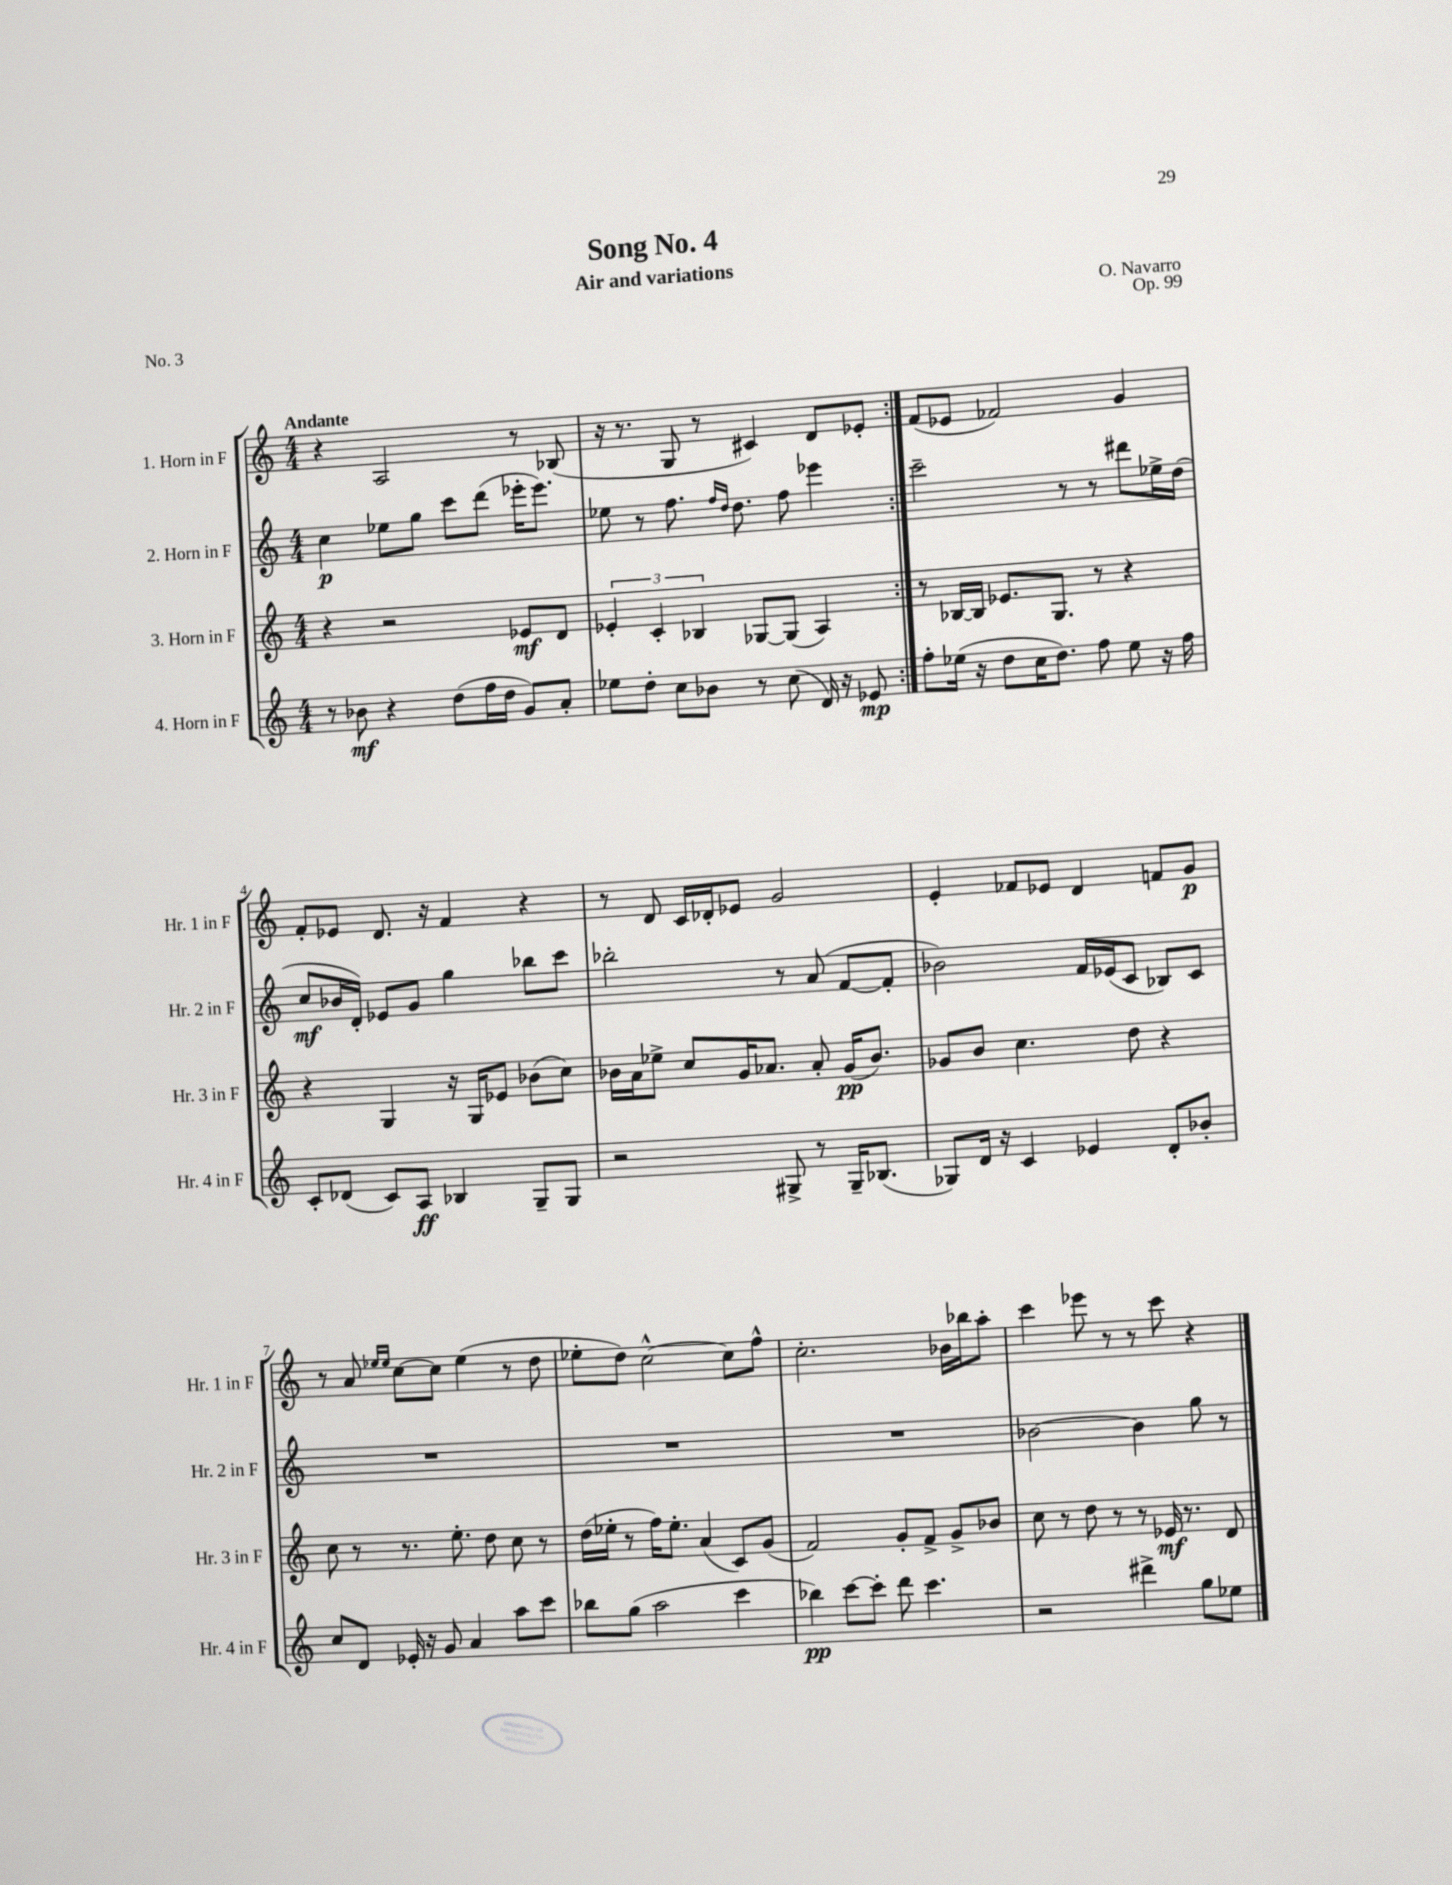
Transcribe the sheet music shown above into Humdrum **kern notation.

**kern	**kern	**kern	**kern
*staff4	*staff3	*staff2	*staff1
*clefG2	*clefG2	*clefG2	*clefG2
*k[]	*k[]	*k[]	*k[]
*M4/4	*M4/4	*M4/4	*M4/4
8r	4r	4cc	4r
8b-	.	.	.
4r	2r	8ee-	2A
.	.	8gg	.
(8dd	.	8ccc	.
16ff	.	(8ddd	.
16dd	.	.	.
8g)	8e-	16eee-'	8r
.	.	8.eee-)	.
8a'	8d	.	(8B-
=	=	=	=
8ee-	6e-'	8ee-	16r
.	.	.	8.r
8dd'	.	8r	.
.	6c'	.	.
8cc	.	8.ff	8G
.	6B-	.	.
8b-	.	.	8r
.	.	16qqff	.
.	.	16qqdd	.
.	.	8.dd	.
8r	[8G-	.	4c#)
(8cc	(8G-]	8ff	.
16d)	4A)	4eee-	8d
16r	.	.	.
8e-	.	.	8e-'
=:|!	=:|!	=:|!	=:|!
8ff'	8r	2ccc~	(8f
(16ee-	[16B-	.	8e-
16r	16B-]	.	.
8dd	8.e-	.	2f-)
16cc	.	.	.
8.dd)	8.G	.	.
.	.	8r	.
8ff	8r	8r	.
8ee-	4r	8ddd#	4g
16r	.	16ee-^	.
16ff	.	(16dd	.
=	=	=	=
8c'	4r	8cc	8f'
(8d-	.	16b-	8e-
.	.	16d')	.
8c)	4G	8e-	8.d
8A	.	8g	.
.	.	.	16r
4B-	16r	4gg	4f
.	16G	.	.
.	8e-	.	.
8G~	(8b-	8bb-	4r
8G	8cc)	8ccc	.
=	=	=	=
2r	16b-	2bb-'	8r
.	16a	.	.
.	8ee-^	.	8d
.	8cc	.	16c
.	.	.	16d-'
.	16g	.	8e-
.	8.a-	.	.
8G#^	.	8r	2g
8r	8a-'	(8a	.
16G#~	(16g	[8f	.
(8.B-	8.b-)	.	.
.	.	8f']	.
=	=	=	=
8G-)	8g-	2b-)	4e'
16d	8b	.	.
16r	.	.	.
4c	4.cc	.	8f-
.	.	.	8e-
4e-	.	16f	4d
.	.	(16e-	.
.	8dd	8c	.
8d'	4r	8B-)	8f
8b-'	.	8c	8g
=	=	=	=
8cc	8cc	1r	8r
8d	8r	.	8a
.	.	.	16qqee-
.	.	.	16qqee-
16e-'	8.r	.	[8cc
16r	.	.	.
8g	.	.	8cc]
.	8.ee'	.	.
4a	.	.	(4ee-
.	8dd	.	.
8aa	8cc	.	8r
8ccc	8r	.	8dd
=	=	=	=
8bb-	(16dd	1r	8ee-'
.	16ee-'	.	.
(8gg	8r	.	8dd)
2aa	16ff)	.	[2cc^^
.	8.ee-'	.	.
.	(4a	.	.
4ccc	8c)	.	8cc]
.	(8g	.	8ff^^
=	=	=	=
4bb-)	2f)	1r	2.cc'
[8ccc	.	.	.
8ccc']	.	.	.
8ddd	8g'	.	.
4.ccc	8f^	.	.
.	8g^	.	16b-
.	.	.	16bb-
.	8b-	.	8aa'
=	=	=	=
2r	8cc	[2b-	4ccc
.	8r	.	.
.	8dd	.	8eee-
.	8r	.	8r
4ddd#^	8r	4b-]	8r
.	16e-	.	8ccc
.	8.r	.	.
8gg	.	8gg	4r
8ee-	8d	8r	.
==	==	==	==
*-	*-	*-	*-
